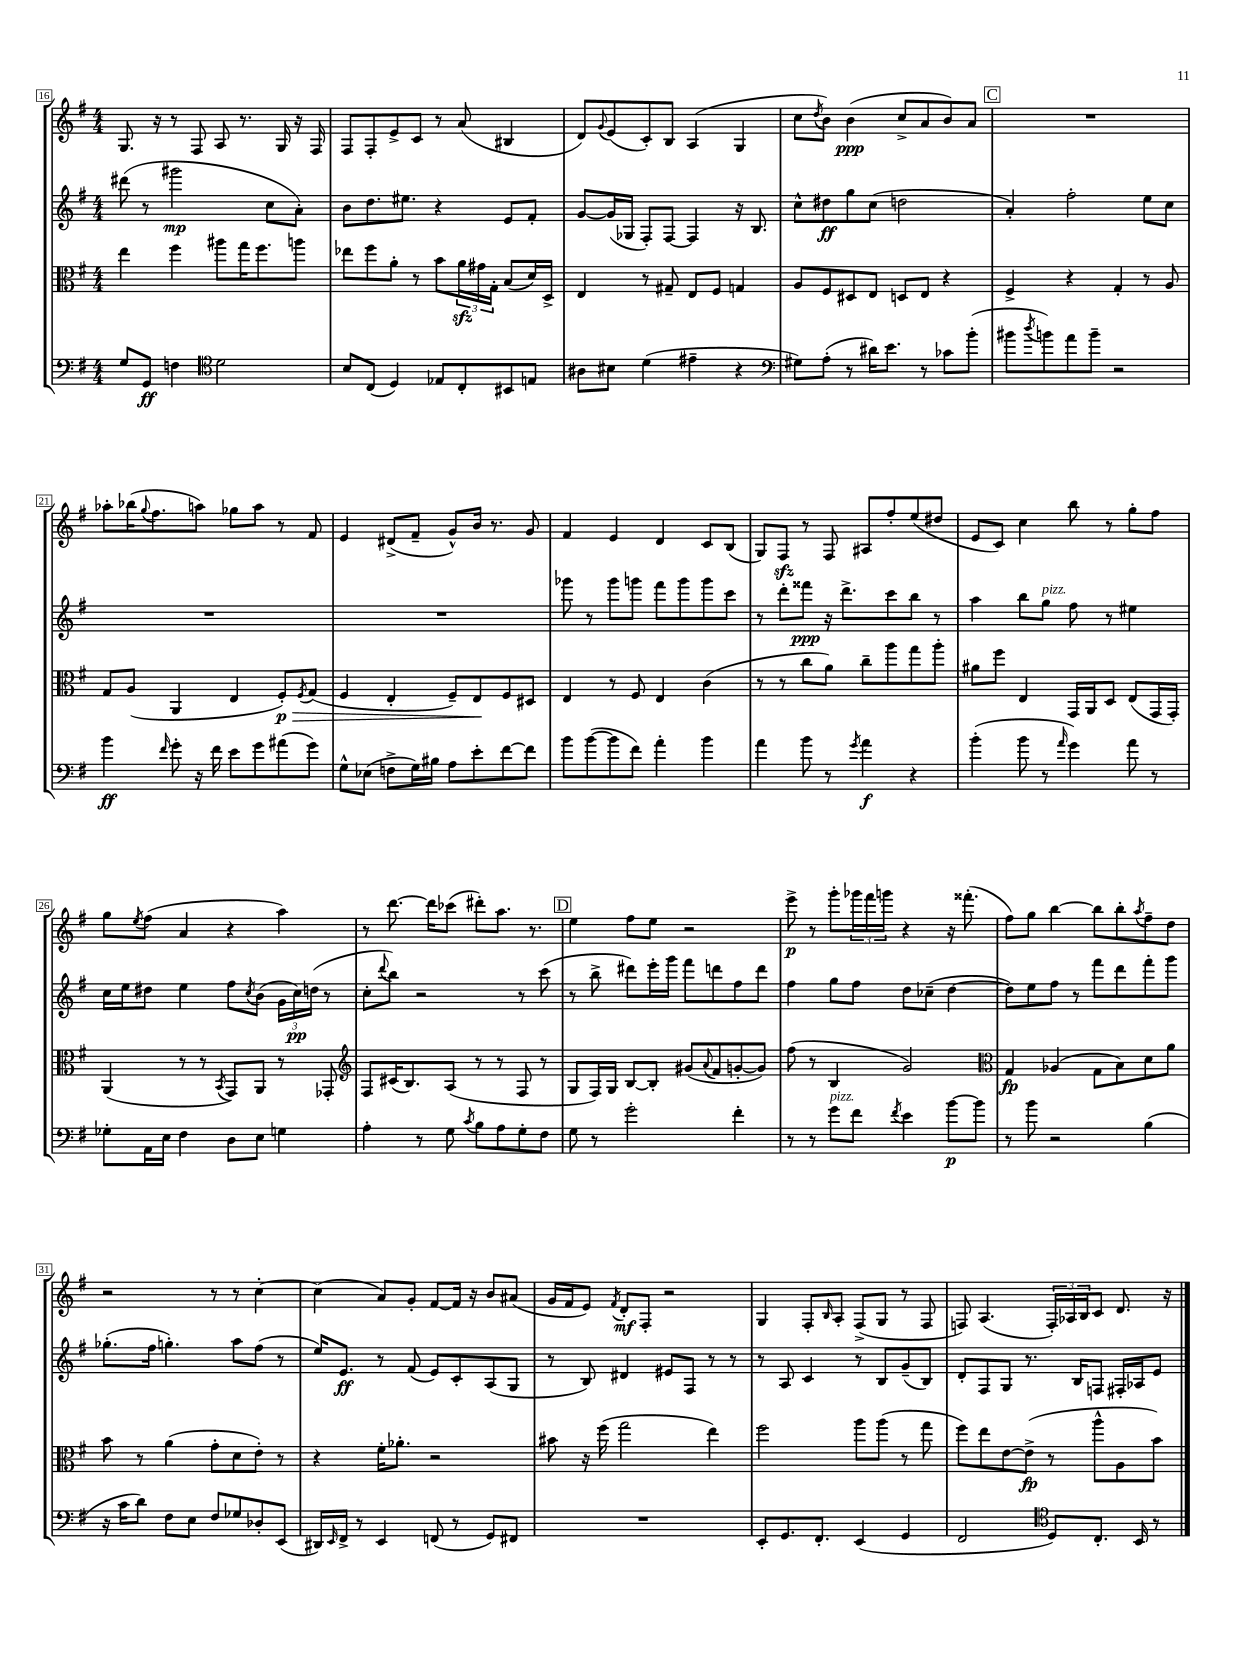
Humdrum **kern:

**kern	**dynam	**kern	**dynam	**kern	**dynam	**kern	**dynam
*part4	*part4	*part3	*part3	*part2	*part2	*part1	*part1
*staff4	*staff4	*staff3	*staff3	*staff2	*staff2	*staff1	*staff1
*clefF4	*	*clefC3	*	*clefG2	*	*clefG2	*
*k[f#]	*	*k[f#]	*	*k[f#]	*	*k[f#]	*
*M4/4	*	*M4/4	*	*M4/4	*	*M4/4	*
=16	=16	=16	=16	=16	=16	=16	=16
8G/L	.	4ee\	.	(8ddd#X\	.	8.G/	.
8GG/J	ff	.	.	8r	.	.	.
.	.	.	.	.	.	16r	.
4Fn\	.	4ff#\	.	2ggg#X\	mp	8r	.
.	.	.	.	.	.	8F#/	.
*clefC4	*	*	*	*	*	*	*
2d\	.	8aa#X\L	.	.	.	8A/	.
.	.	16gg\K	.	.	.	8.r	.
.	.	8.ff#\	.	.	.	.	.
.	.	.	.	8cc\L	.	.	.
.	.	.	.	.	.	16G/	.
.	.	8aan\J	.	8a'\J)	.	16r	.
.	.	.	.	.	.	16F#/	.
=17	=17	=17	=17	=17	=17	=17	=17
8B/L	.	8ee-X\L	.	8b\L	.	8F#/L	.
(8C/J	.	8ff#\	.	8.dd\	.	8F#'/	.
4D/)	.	8a'\J	.	.	.	8e^/	.
.	.	.	.	8.ee#X\J	.	.	.
.	.	8r	.	.	.	8c/J	.
8E-X/L	.	8b\L	.	4r	.	8r	.
8C'/	.	24azz\L	.	.	.	(8a/	.
.	.	24g#X\	.	.	.	.	.
.	.	24G'\JJ	.	.	.	.	.
8BB#X/	.	(8B/L	.	8e/L	.	4B#X/	.
8En/J	.	16d/L)	.	8f#'/J	.	.	.
.	.	16D^/JJ	.	.	.	.	.
=18	=18	=18	=18	=18	=18	=18	=18
8A#X\L	.	4E/	.	[8g/L	.	8d/L)	.
.	.	.	.	.	.	8qqg/	.
8B#X\J	.	.	.	(16g/L]	.	(8e/	.
.	.	.	.	16G-X/JJ	.	.	.
(4d\	.	8r	.	8F#'/L)	.	8c'/)	.
.	.	8G#X~/	.	[8F#/J	.	8B/J	.
4e#X~\	.	8E/L	.	4F#/]	.	(4A/	.
.	.	8F#/J	.	.	.	.	.
4r	.	4Gn/	.	16r	.	4G/	.
.	.	.	.	8.B/	.	.	.
=19	=19	=19	=19	=19	=19	=19	=19
*clefF4	*	*	*	*	*	*	*
8G#X\L)	.	8A/L	.	8cc^^\L	.	8cc\L	.
.	.	.	.	.	.	8qdd/	.
(8A'\J	.	8F#/	.	8dd#X\	ff	8b\J)	.
8r	.	8D#X/	.	8gg\	.	(4b\	ppp
16d#X\KL)	.	8E/J	.	(8cc\J	.	.	.
8.e\J	.	.	.	.	.	.	.
.	.	8Dn/L	.	2ddn\	.	8cc^/L	.
8r	.	8E/J	.	.	.	8a/	.
8c-X\L	.	4r	.	.	.	8b/)	.
(8b'\J	.	.	.	.	.	8a/J	.
!!LO:REH:place=s1:t=C
=20	=20	=20	=20	=20	=20	=20	=20
8b#X\L	.	4F#^/	.	4a'/)	.	1r	.
8qdd/	.	.	.	.	.	.	.
8bn\)	.	.	.	.	.	.	.
8a\	.	4r	.	2ff#'\	.	.	.
8b~\J	.	.	.	.	.	.	.
2r	.	4G'/	.	.	.	.	.
.	.	8r	.	8ee\L	.	.	.
.	.	8A/	.	8cc\J	.	.	.
!!LO:LB:g=z
=21	=21	=21	=21	=21	=21	=21	=21
4b\	ff	8G/L	.	1r	.	8aa-X'\L	.
.	.	(8A/J	.	.	.	(16bb-X\K	.
.	.	.	.	.	.	8qqgg/	.
.	.	.	.	.	.	8.ff#\	.
16qqf#/	.	.	.	.	.	.	.
8g'\	.	4AA/	.	.	.	.	.
16r	.	.	.	.	.	8aan\J)	.
16f#\	.	.	.	.	.	.	.
8e\L	.	4E/	.	.	.	8gg-X\L	.
8g\	.	.	.	.	.	8aa\J	.
!	!	!	!LO:HP:b	!	!	!	!
(8a#X\	.	8F#'/L)	> p	.	.	8r	.
.	.	8qF#/	.	.	.	.	.
8g\J)	.	(8G/J	.	.	.	8f#/	.
=22	=22	=22	=22	=22	=22	=22	=22
8G^^\L	.	4F#/	.	1r	.	4e/	.
(8E-X\J	.	.	.	.	.	.	.
8Fn^\L	.	4E'/	.	.	.	(8d#X^/L	.
16G\L)	.	.	.	.	.	8f#~/J	.
16B#X\JJ	.	.	.	.	.	.	.
8A\L	.	8F#~/L)	.	.	.	8g^^/L)	.
8e'\	.	8E/	.	.	.	16b/Jk	.
.	.	.	.	.	.	8.r	.
[8f#\	.	8F#/	]	.	.	.	.
8f#\J]	.	8D#X/J	.	.	.	8g/	.
=23	=23	=23	=23	=23	=23	=23	=23
8b\L	.	4E/	.	8ggg-X\	.	4f#/	.
([8b\	.	.	.	8r	.	.	.
8b\]	.	8r	.	8ggg-\L	.	4e/	.
8f#\J)	.	8F#/	.	8gggn\J	.	.	.
4a'\	.	4E/	.	8fff#\L	.	4d/	.
.	.	.	.	8ggg\	.	.	.
4b\	.	(4c\	.	8ggg\	.	8c/L	.
.	.	.	.	8ccc\J	.	(8B/J	.
=24	=24	=24	=24	=24	=24	=24	=24
4a\	.	8r	.	8r	.	8G/L)	.
.	.	8r	.	8ddd'\L	.	8F#zz/J	.
8b\	.	8cc\L	.	8fff##X\J	ppp	8r	.
8r	.	8a\J)	.	16r	.	8F#/	.
.	.	.	.	8.ddd^\L	.	.	.
8qg/	.	.	.	.	.	.	.
4a\	f	8cc~\L	.	.	.	8A#X/L	.
.	.	8aa\	.	8ccc\	.	8ff#'/	.
4r	.	8gg\	.	8bb\J	.	(8ee/	.
.	.	8aa'\J	.	8r	.	8dd#X/J	.
=25	=25	=25	=25	=25	=25	=25	=25
(4b'\	.	8a#X\L	.	4aa\	.	8e/L	.
.	.	8ff#\J	.	.	.	8c/J)	.
8b\	.	4E/	.	8bb\L	.	4cc\	.
!	!	!	!	!LO:TX:a:i:t=pizz.	!	!	!
8r	.	.	.	8gg\J	.	.	.
16qqa/	.	.	.	.	.	.	.
4g\)	.	16GG/LL	.	8ff#\	.	8bb\	.
.	.	16AA/J	.	.	.	.	.
.	.	8D/J	.	8r	.	8r	.
8a\	.	(8E/L	.	4ee#X\	.	8gg'\L	.
8r	.	16GG/L	.	.	.	8ff#\J	.
.	.	16GG'/JJ)	.	.	.	.	.
!!LO:LB:g=z
=26	=26	=26	=26	=26	=26	=26	=26
8G-X'\L	.	(4AA/	.	16cc\LL	.	8gg\L	.
.	.	.	.	16ee\J	.	.	.
.	.	.	.	.	.	8qee/	.
16AA\L	.	.	.	8dd#X\J	.	(8ff#\J	.
16E\JJ	.	.	.	.	.	.	.
4F#\	.	8r	.	4ee\	.	4a/	.
.	.	8r	.	.	.	.	.
.	.	8qBB/	.	.	.	.	.
8D\L	.	8GG/L)	.	8ff#\L	.	4r	.
.	.	.	.	8qcc/	.	.	.
8E\J	.	8AA/J	.	(8b\J	.	.	.
4Gn\	.	8r	.	24g\LL	.	4aa\)	.
.	.	.	.	24cc\)	pp	.	.
.	.	.	.	(24ddn\JJ	.	.	.
.	.	8GG-X'/	.	8r	.	.	.
=27	=27	=27	=27	=27	=27	=27	=27
*	*	*clefG2	*	*	*	*	*
4A'\	.	8F#/L	.	8cc'\L	.	8r	.
.	.	.	.	8qqddd/	.	.	.
.	.	(16c#X/K	.	8bb\J)	.	[8.ddd\	.
.	.	8.B/)	.	.	.	.	.
8r	.	.	.	2r	.	.	.
.	.	.	.	.	.	16ddd\KL]	.
8G\	.	(8A/J	.	.	.	(8ccc-X\J	.
8qc/	.	.	.	.	.	.	.
8B\L	.	8r	.	.	.	8ddd#X'\L)	.
8A\	.	8r	.	.	.	8.aa\J	.
8G'\	.	8F#/	.	8r	.	.	.
.	.	.	.	.	.	8.r	.
8F#\J	.	8r	.	(8ccc\	.	.	.
!!LO:REH:place=s1:t=D
=28	=28	=28	=28	=28	=28	=28	=28
8G\	.	8G/L	.	8r	.	4ee\	.
8r	.	16F#/L)	.	8bb^\	.	.	.
.	.	16G/JJ	.	.	.	.	.
2g'\	.	[8B/L	.	8ddd#X\L)	.	8ff#\L	.
.	.	8B'/J]	.	16eee'\L	.	8ee\J	.
.	.	.	.	16ggg\JJ	.	.	.
.	.	(8g#X/L	.	8fff#\L	.	2r	.
.	.	8qqa/	.	.	.	.	.
.	.	8f#/	.	8dddn\	.	.	.
4f#'\	.	[8gn'/	.	8ff#\	.	.	.
.	.	8g/J])	.	8ddd\J	.	.	.
=29	=29	=29	=29	=29	=29	=29	=29
8r	.	(8ff#\	.	4ff#\	.	8eee^\	p
8r	.	8r	.	.	.	8r	.
!LO:TX:a:i:t=pizz.	!	!	!	!	!	!	!
8g\L	.	4B/	.	8gg\L	.	8ggg'\L	.
8f#\J	.	.	.	8ff#\J	.	24ggg-X\L	.
.	.	.	.	.	.	24fff#\	.
.	.	.	.	.	.	24gggn\JJ	.
8qf#/	.	.	.	.	.	.	.
4e\	.	2g/)	.	8dd\L	.	4r	.
.	.	.	.	(8cc-X~\J	.	.	.
[8b\L	p	.	.	[4dd\	.	16r	.
.	.	.	.	.	.	(8.fff##X'\	.
8b\J]	.	.	.	.	.	.	.
=30	=30	=30	=30	=30	=30	=30	=30
*	*	*clefC3	*	*	*	*	*
8r	.	4G/	fp	8dd\L])	.	8ff#\L)	.
8b\	.	.	.	8ee\	.	8gg\J	.
2r	.	(4A-X/	.	8ff#\J	.	[4bb\	.
.	.	.	.	8r	.	.	.
.	.	8G\L	.	8fff#\L	.	8bb\L]	.
.	.	8B\)	.	8ddd\	.	8bb'\	.
.	.	.	.	.	.	8qaa/	.
(4B\	.	8d\	.	8fff#'\	.	8ff#~\	.
.	.	8a\J	.	8ggg\J	.	8dd\J	.
!!LO:LB:g=z
=31	=31	=31	=31	=31	=31	=31	=31
16r	.	8b\	.	(8.gg-X'\L	.	2r	.
16c\KL	.	.	.	.	.	.	.
8d\J)	.	8r	.	.	.	.	.
.	.	.	.	16ff#\Jk	.	.	.
8F#\L	.	(4a\	.	4.ggn'\)	.	.	.
8E\J	.	.	.	.	.	.	.
8F#/L	.	8g'\L	.	.	.	8r	.
8G-X/	.	8d\	.	8aa\L	.	8r	.
8D-X'/	.	8e'\J)	.	(8ff#\J	.	[4cc'\	.
(8EE/J	.	8r	.	8r	.	.	.
=32	=32	=32	=32	=32	=32	=32	=32
16DD#X/LL)	.	4r	.	16ee/KL)	.	(4cc\]	.
16qqEE/	.	.	.	.	.	.	.
16FF#^/JJ	.	.	.	8.e/J	ff	.	.
8r	.	.	.	.	.	.	.
4EE/	.	16f#'\KL	.	8r	.	8a/L)	.
.	.	8.a-X'\J	.	.	.	.	.
.	.	.	.	(8f#/	.	8g'/J	.
(8FFn/	.	2r	.	8e/L)	.	[8f#/L	.
8r	.	.	.	8c'/	.	16f#/Jk]	.
.	.	.	.	.	.	16r	.
8GG/L)	.	.	.	(8A/	.	8b/L	.
8FF#X/J	.	.	.	8G/J	.	(8a#X/J	.
=33	=33	=33	=33	=33	=33	=33	=33
1r	.	8b#X\	.	8r	.	16g/LL	.
.	.	.	.	.	.	16f#/J	.
.	.	16r	.	8B/)	.	8e/J)	.
.	.	(16ff#\	.	.	.	.	.
.	.	.	.	.	.	8qf#/	.
.	.	2gg\	.	4d#X/	.	8d'/L	mf
.	.	.	.	.	.	8F#'/J	.
.	.	.	.	8e#X/L	.	2r	.
.	.	.	.	8F#/J	.	.	.
.	.	4ee\)	.	8r	.	.	.
.	.	.	.	8r	.	.	.
=34	=34	=34	=34	=34	=34	=34	=34
8EE'/L	.	2ff#\	.	8r	.	4G/	.
8.GG/	.	.	.	8A/	.	.	.
.	.	.	.	4c/	.	8F#'/L	.
8.FF#'/J	.	.	.	.	.	.	.
.	.	.	.	.	.	16qqB/	.
.	.	.	.	.	.	8A'/J	.
(4EE/	.	8aa\L	.	8r	.	(8F#^/L	.
.	.	(8aa\J	.	8B/L	.	8G/J	.
4GG/	.	8r	.	(8g~/	.	8r	.
.	.	8gg\	.	8B/J)	.	8F#/	.
=35	=35	=35	=35	=35	=35	=35	=35
2FF#/	.	8ff#\L)	.	8d'/L	.	8Fn/)	.
.	.	8ee\	.	8F#/	.	(4.A/	.
.	.	[8e\	.	8G/J	.	.	.
.	.	(8e^\J]	fp	8.r	.	.	.
*clefC4	*	*	*	*	*	*	*
8D/L)	.	8r	.	.	.	24F'/LL)	.
.	.	.	.	.	.	24A-X/	.
.	.	.	.	16B/KL	.	.	.
.	.	.	.	.	.	24B/J	.
8.C'/J	.	8aa^^\L	.	8Fn/J	.	8c/J	.
.	.	8A\	.	16F#X'/LL	.	8.d/	.
16BB/	.	.	.	16A-X/J	.	.	.
8r	.	8b\J)	.	8e/J	.	.	.
.	.	.	.	.	.	16r	.
==	==	==	==	==	==	==	==
*-	*-	*-	*-	*-	*-	*-	*-
